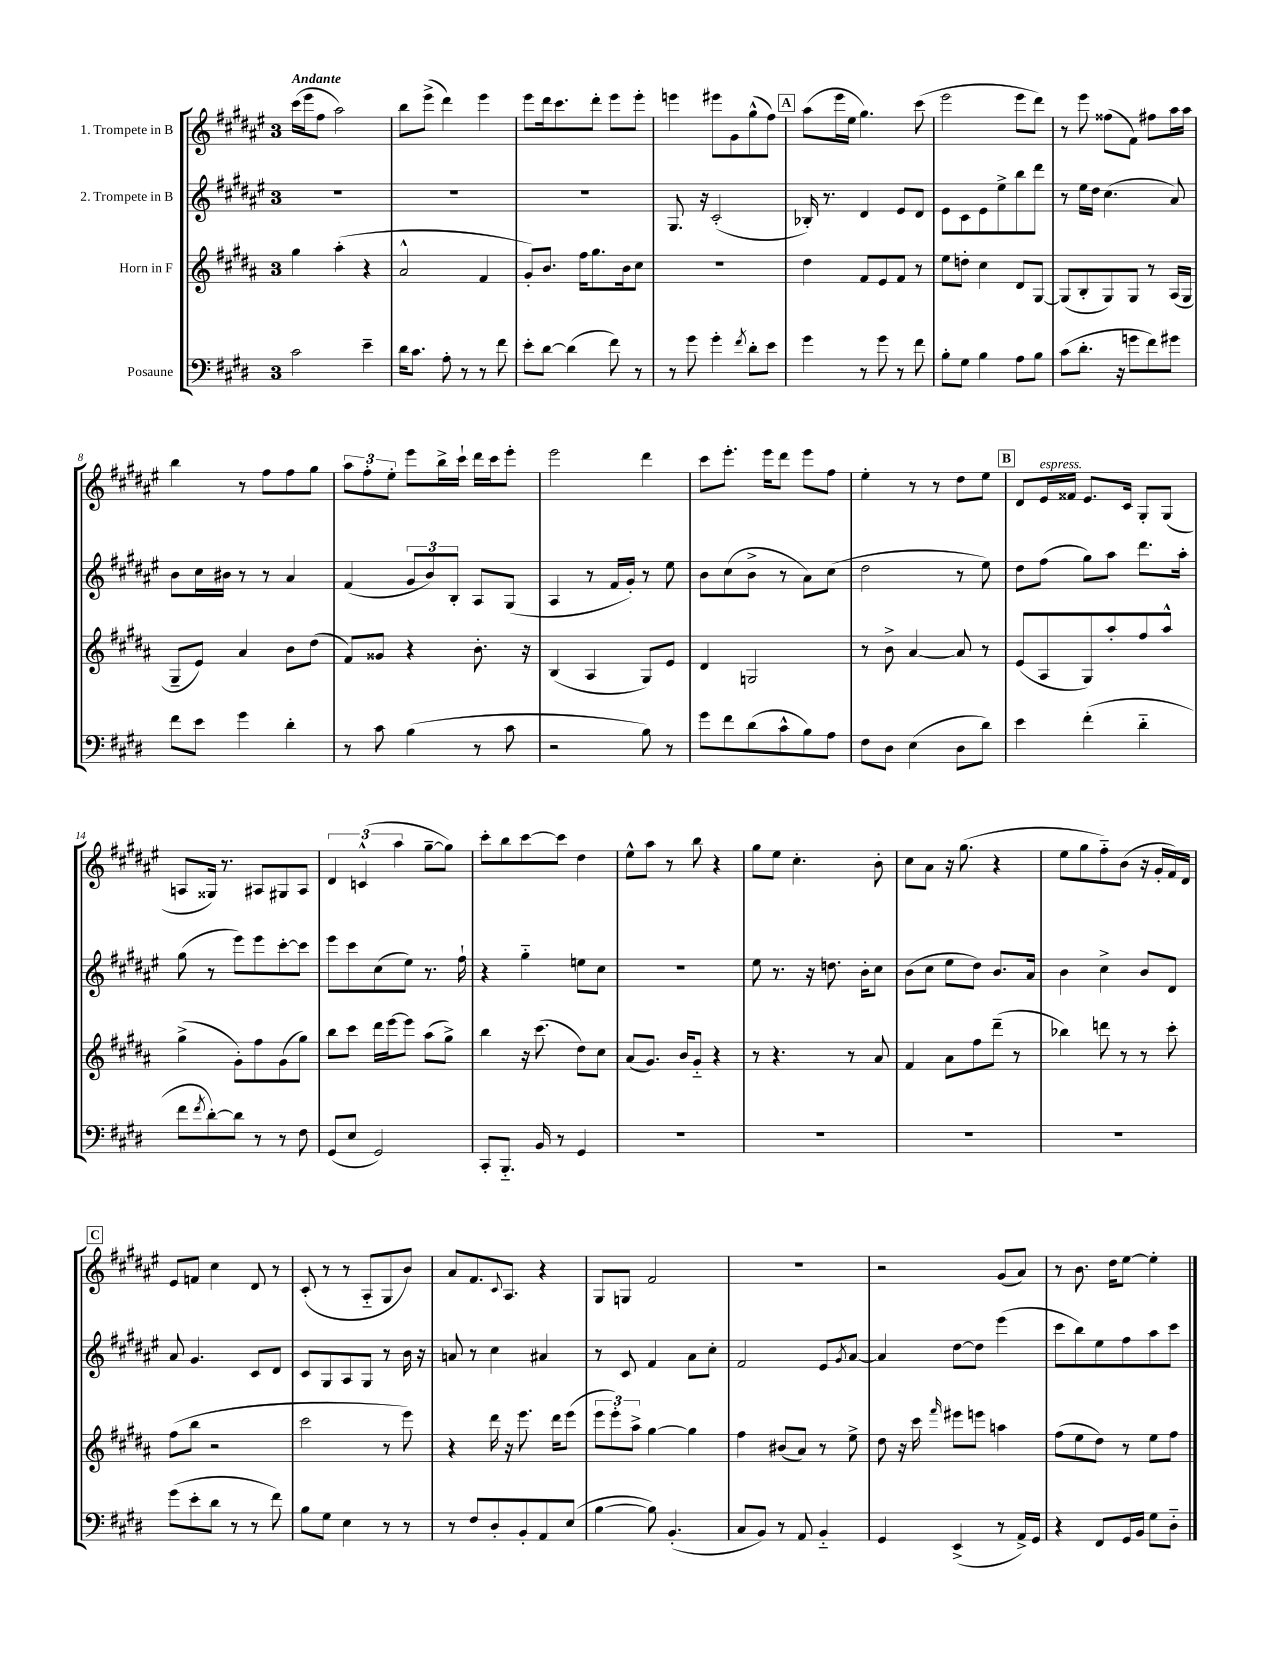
<<
\new StaffGroup <<
\new Staff = "s0" \with { instrumentName = "1. Trompete in B" } {
    \clef treble \key fis \major \once \override Staff.TimeSignature.style = #'single-digit \time 3/4 \tempo "Andante"
    cis'''16( eis'''16 fis''8 ais''2) |
    b''8 eis'''8->( dis'''4) eis'''4 |
    eis'''8 dis'''16 cis'''8. dis'''8-. eis'''8 eis'''8-. |
    e'''4 eis'''8 gis'8 gis''8-^( fis''8) |
    \mark \markup { \box "A" } ais''8( eis'''16 eis''16 gis''4.) cis'''8( |
    eis'''2 eis'''8 dis'''8) |
    r8 eis'''8 fisis''8( fis'8) fis''8 ais''16 ais''16 |
    b''4 r8 fis''8 fis''8 gis''8 |
    \tuplet 3/2 { ais''8 fis''8-. eis''8-. } eis'''8 b''16-> cis'''16-! dis'''16 cis'''16 eis'''8-. |
    eis'''2 dis'''4 |
    cis'''8 eis'''8.-. eis'''16 dis'''8 eis'''8 fis''8 |
    eis''4-. r8 r8 dis''8 eis''8 |
    \mark \markup { \box "B" } dis'8 eis'16^\markup { \italic "espress." } fisis'16 eis'8. cis'16 gis8-. gis8( |
    a8 gisis16) r8. ais8 gis8 ais8 |
    \tuplet 3/2 { dis'4 c'4-^( ais''4 } gis''8~-- gis''8) |
    cis'''8-. b''8 cis'''8~ cis'''8 dis''4 |
    eis''8-^ ais''8 r8 b''8 r4 |
    gis''8 eis''8 cis''4.-. b'8-. |
    cis''8 ais'8 r16 gis''8.( r4 |
    eis''8 gis''8 fis''8-_) b'8( r16 gis'16-. fis'16) dis'16 |
    \mark \markup { \box "C" } eis'8 f'8 cis''4 dis'8 r8 |
    cis'8-.( r8 r8 ais8-_ gis8 b'8) |
    ais'8 fis'8. \appoggiatura { cis'8 } ais8. r4 |
    gis8 g8 fis'2 |
    R2. |
    r2 gis'8( ais'8) |
    r8 b'8. dis''16 eis''8~ eis''4-. \bar "|." |
}
\new Staff = "s1" \with { instrumentName = "2. Trompete in B" } {
    \clef treble \key fis \major \once \override Staff.TimeSignature.style = #'single-digit \time 3/4
    R2. |
    R2. |
    R2. |
    gis8. r16 cis'2-.( |
    \mark \markup { \box "A" } bes16-.) r8. dis'4 eis'8 dis'8 |
    eis'8 cis'8 eis'8 eis''8-> b''8 dis'''8 |
    r8 eis''16 dis''16 cis''4.( ais'8) |
    b'8 cis''16 bis'16 r8 r8 ais'4 |
    fis'4( \tuplet 3/2 { gis'8 b'8) b8-. } ais8 gis8( |
    ais4 r8 fis'16 gis'16-.) r8 eis''8 |
    b'8 cis''8( b'8-> r8 ais'8) cis''8( |
    dis''2 r8 eis''8) |
    \mark \markup { \box "B" } dis''8 fis''8( gis''8) ais''8 dis'''8. ais''16-. |
    gis''8( r8 eis'''8) eis'''8 cis'''8~-. cis'''8 |
    eis'''8 cis'''8 cis''8( eis''8) r8. fis''16-! |
    r4 gis''4-_ e''8 cis''8 |
    R2. |
    eis''8 r8. r16 d''8. b'16-. cis''8 |
    b'8( cis''8 eis''8 dis''8) b'8. ais'16 |
    b'4 cis''4-> b'8 dis'8 |
    \mark \markup { \box "C" } ais'8 gis'4. cis'8 dis'8 |
    cis'8 gis8 ais8 gis8 r8 b'16 r16 |
    a'8 r8 cis''4 ais'4 |
    r8 cis'8 fis'4 ais'8 cis''8-. |
    fis'2 eis'8 \acciaccatura { gis'8 } ais'8~ |
    ais'4 dis''8~ dis''8 eis'''4( |
    cis'''8 b''8) eis''8 fis''8 ais''8 cis'''8 \bar "|." |
}
\new Staff = "s2" \with { instrumentName = "Horn in F" } {
    \clef treble \key b \major \once \override Staff.TimeSignature.style = #'single-digit \time 3/4
    gis''4 ais''4-.( r4 |
    ais'2-^ fis'4 |
    gis'8-.) b'8. fis''16 gis''8. b'16 cis''8 |
    R2. |
    \mark \markup { \box "A" } dis''4 fis'8 e'8 fis'8 r8 |
    e''8 d''8-. cis''4 dis'8 gis8~ |
    gis8( b8-. gis8) gis8 r8 ais16( gis16 |
    gis8-- e'8) ais'4 b'8 dis''8( |
    fis'8) gisis'8 r4 b'8.-. r16 |
    b4( ais4 gis8) e'8 |
    dis'4 g2 |
    r8 b'8-> ais'4~ ais'8 r8 |
    \mark \markup { \box "B" } e'8( ais8 gis8) ais''8-. fis''8 ais''8-^ |
    gis''4->( gis'8-.) fis''8 gis'8( gis''8) |
    b''8 cis'''8 dis'''16 e'''16~ e'''8 ais''8( gis''8->) |
    b''4 r16 cis'''8.( dis''8) cis''8 |
    ais'8( gis'8.) b'16 gis'8-_ r4 |
    r8 r4. r8 ais'8 |
    fis'4 ais'8 fis''8 dis'''8--( r8 |
    bes''4) d'''8 r8 r8 cis'''8-. |
    \mark \markup { \box "C" } fis''8( b''8 r2 |
    cis'''2 r8 e'''8) |
    r4 dis'''16 r16 e'''8. dis'''16 e'''8( |
    \tuplet 3/2 { e'''8 e'''8-.) ais''8-> } gis''4~ gis''4 |
    fis''4 bis'8( ais'8) r8 e''8-> |
    dis''8 r16 cis'''16 \grace { fis'''16 } eis'''8 e'''8 a''4 |
    fis''8( e''8 dis''8) r8 e''8 fis''8 \bar "|." |
}
\new Staff = "s3" \with { instrumentName = "Posaune" } {
    \clef bass \key e \major \once \override Staff.TimeSignature.style = #'single-digit \time 3/4
    cis'2 e'4-- |
    dis'16 cis'8. a8-. r8 r8 fis'8 |
    e'8-. dis'8~ dis'4( fis'8) r8 |
    r8 gis'8 gis'4-. \acciaccatura { fis'8 } dis'8-. e'8 |
    \mark \markup { \box "A" } gis'4 r8 gis'8 r8 fis'8 |
    b8-. gis8 b4 a8 b8 |
    cis'8( dis'8.-. r16 g'8 fis'8) gis'8 |
    fis'8 e'8 gis'4 dis'4-. |
    r8 cis'8 b4( r8 cis'8 |
    r2 b8) r8 |
    gis'8 fis'8 dis'8( cis'8-^ b8) a8 |
    fis8 dis8 e4( dis8 dis'8) |
    \mark \markup { \box "B" } e'4 fis'4-.( dis'4-_ |
    fis'8 \acciaccatura { fis'8 } dis'8~-.) dis'8 r8 r8 fis8 |
    gis,8( e8 gis,2) |
    cis,8-. b,,8.-_ b,16 r8 gis,4 |
    R2. |
    R2. |
    R2. |
    R2. |
    \mark \markup { \box "C" } gis'8( e'8-. dis'8 r8 r8 fis'8) |
    b8 gis8 e4 r8 r8 |
    r8 fis8 dis8-. b,8-. a,8 e8( |
    b4~ b8) b,4.-.( |
    cis8 b,8) r8 a,8 b,4-_ |
    gis,4 e,4->( r8 a,16->) gis,16 |
    r4 fis,8 gis,16 b,16 gis8 dis8-_ \bar "|." |
}
>>
>>
